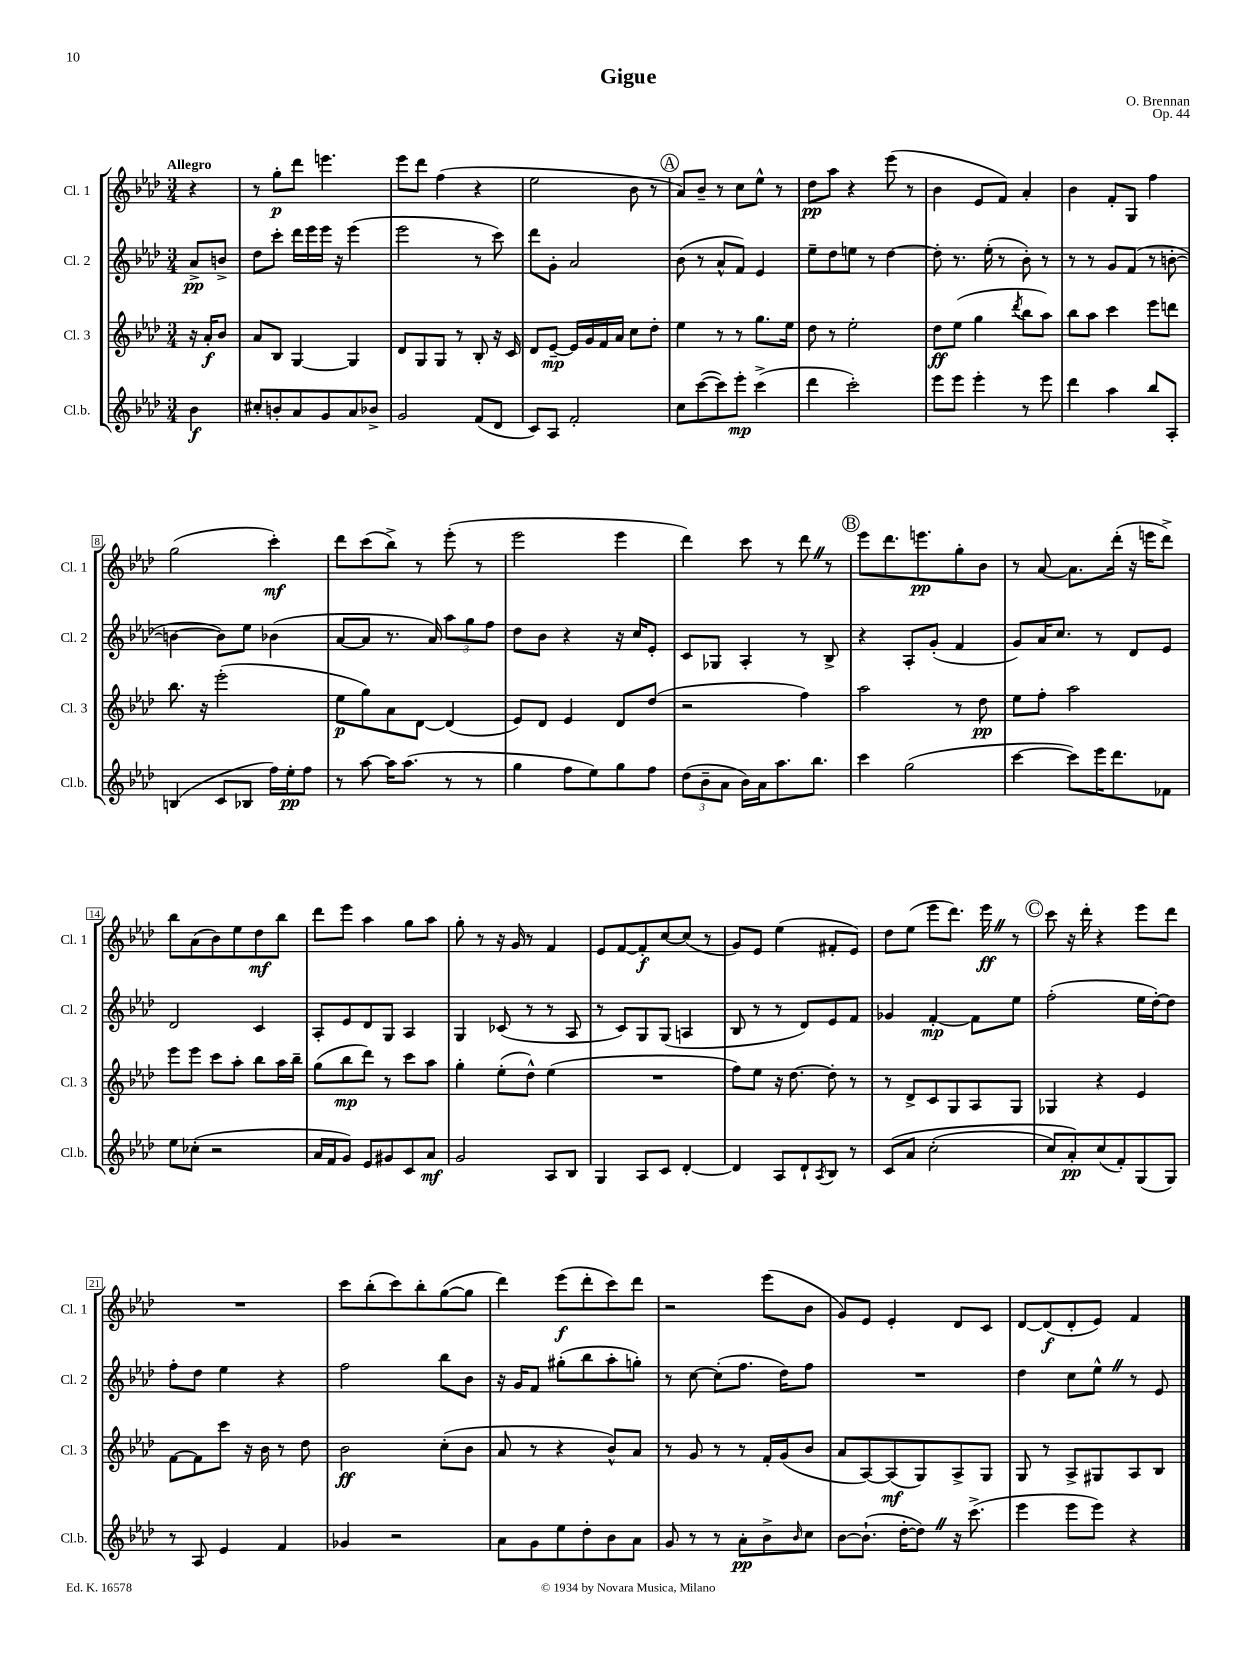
\header { title = "Gigue" composer = "O. Brennan" opus = "Op. 44" }
<<
\new StaffGroup <<
\new Staff = "s0" \with { instrumentName = "Cl. 1" shortInstrumentName = "Cl. 1" } {
    \clef treble \key aes \major \numericTimeSignature \time 3/4 \partial 4 \tempo "Allegro"
    r4 |
    r8 g''8-.\p des'''8 e'''4. |
    ees'''8 des'''8 f''4( r4 |
    ees''2 bes'8 r8 |
    \mark \markup { \circle "A" } aes'8) bes'8-- r8 c''8 ees''8-^ r8 |
    des''8\pp aes''8 r4 ees'''8( r8 |
    bes'4 ees'8 f'8) aes'4-. |
    bes'4 f'8-. g8 f''4 |
    g''2( c'''4-.\mf) |
    des'''8 c'''8( bes''8->) r8 ees'''8-.( r8 |
    ees'''2 ees'''4 |
    des'''4) c'''8 r8 des'''8 \once \override BreathingSign.text = \markup { \musicglyph "scripts.caesura.straight" } \breathe r8 |
    \mark \markup { \circle "B" } ees'''8 des'''8. e'''8.\pp g''8-. bes'8 |
    r8 aes'8~ aes'8. des'''16-.( r16 e'''16 des'''8->) |
    bes''8 aes'8( bes'8) ees''8 des''8\mf bes''8 |
    des'''8 ees'''8 aes''4 g''8 aes''8 |
    g''8-. r8 r16 g'16 r8 f'4 |
    ees'8 f'8~ f'8-.\f c''8~ c''8( r8 |
    g'8) ees'8 ees''4( fis'8-. ees'8) |
    des''8 ees''8( ees'''8 des'''8.) ees'''16\ff \once \override BreathingSign.text = \markup { \musicglyph "scripts.caesura.straight" } \breathe r8 |
    \mark \markup { \circle "C" } c'''8 r16 des'''16-. r4 ees'''8 des'''8 |
    R2. |
    c'''8 bes''8-.( c'''8) bes''8-. g''8~( g''8 |
    des'''4) ees'''8\f( des'''8-. c'''8) des'''8 |
    r2 ees'''8( bes'8 |
    g'8) ees'8 ees'4-. des'8 c'8 |
    des'8~ des'8\f( des'8-. ees'8) f'4 \bar "|." |
}
\new Staff = "s1" \with { instrumentName = "Cl. 2" shortInstrumentName = "Cl. 2" } {
    \clef treble \key aes \major \numericTimeSignature \time 3/4 \partial 4
    aes'8->\pp b'8-> |
    des''8 c'''8-. des'''16 ees'''16 ees'''16 r16 ees'''4( |
    ees'''2 r8 c'''8) |
    des'''8 g'8-. aes'2 |
    \mark \markup { \circle "A" } bes'8( r8 aes'8-^ f'8) ees'4 |
    ees''8-- des''8 e''8 r8 des''4~ |
    des''8-. r8. ees''16-.( r8 bes'8-.) r8 |
    r8 r8 g'8 f'8( r8 b'8~-. |
    b'4~ b'8) ees''8 bes'4( |
    aes'8~ aes'8 r8. aes'16) \tuplet 3/2 { aes''8 g''8 f''8 } |
    des''8 bes'8 r4 r16 c''16 ees'8-. |
    c'8 ges8 aes4-. r8 bes8-> |
    \mark \markup { \circle "B" } r4 aes8-. g'8-.( f'4 |
    g'8) aes'16 c''8. r8 des'8 ees'8 |
    des'2 c'4 |
    aes8-. ees'8 des'8 g8 aes4 |
    g4 ces'8( r8 r8 aes8 |
    r8 c'8) g8 g8( a4 |
    bes8 r8 r8 des'8) ees'8 f'8 |
    ges'4 f'4~-.\mp f'8 ees''8 |
    \mark \markup { \circle "C" } f''2-.( ees''16 des''16~-.) des''8 |
    f''8-. des''8 ees''4 r4 |
    f''2 bes''8 bes'8 |
    r16 g'16 f'8 gis''8-.( bes''8 aes''8-. g''8-.) |
    r8 c''8~ c''8-.( f''8. des''16) f''8 |
    R2. |
    des''4 c''8 ees''8-^ \once \override BreathingSign.text = \markup { \musicglyph "scripts.caesura.straight" } \breathe r8 ees'8 \bar "|." |
}
\new Staff = "s2" \with { instrumentName = "Cl. 3" shortInstrumentName = "Cl. 3" } {
    \clef treble \key aes \major \numericTimeSignature \time 3/4 \partial 4
    r16 aes'16-.\f bes'8 |
    aes'8 bes8 g4~ g4 |
    des'8 g8 g8 r8 bes8-. r16 c'16 |
    des'8 ees'8~--\mp ees'16 g'16 f'16 aes'16 c''8 des''8-. |
    \mark \markup { \circle "A" } ees''4 r8 r8 g''8. ees''16 |
    des''8 r8 ees''2-. |
    des''8\ff ees''8( g''4 \acciaccatura { des'''8 } bes''8 aes''8) |
    bes''8 aes''8 c'''4 ees'''8 d'''8 |
    bes''8. r16 ees'''2-.( |
    ees''8\p g''8) aes'8 des'8~ des'4( |
    ees'8) des'8 ees'4 des'8 des''8( |
    r2 f''4) |
    \mark \markup { \circle "B" } aes''2 r8 des''8\pp |
    ees''8 f''8-. aes''2 |
    ees'''8 ees'''8 c'''8 aes''8-. bes''8 aes''16 bes''16-- |
    g''8( bes''8\mp des'''8) r8 c'''8 aes''8 |
    g''4-. ees''8-.( des''8-^) ees''4( |
    R2. |
    f''8) ees''8 r16 des''8.~ des''8-. r8 |
    r8 des'8-> c'8 g8 aes8 g8 |
    \mark \markup { \circle "C" } ges4 r4 ees'4 |
    f'8~ f'8 c'''8 r16 bes'16 r8 des''8 |
    bes'2\ff c''8-.( bes'8 |
    aes'8 r8 r4 bes'8-^) aes'8 |
    r8 g'8 r8 r8 f'16-. g'16( bes'8 |
    aes'8 aes8~) aes8\mf( g8) aes8-> g8 |
    g8 r8 aes8-> gis8 aes8 bes8 \bar "|." |
}
\new Staff = "s3" \with { instrumentName = "Cl.b." shortInstrumentName = "Cl.b." } {
    \clef treble \key aes \major \numericTimeSignature \time 3/4 \partial 4
    bes'4\f |
    cis''8-. b'8-. aes'8 g'8 aes'8 bes'8-> |
    g'2 f'8( des'8 |
    c'8) aes8 f'2-. |
    \mark \markup { \circle "A" } c''8 c'''8~( c'''8) ees'''8-.\mp c'''4->( |
    des'''4 c'''2-.) |
    ees'''8 ees'''8 ees'''4-. r8 ees'''8 |
    des'''4 aes''4 bes''8 aes8-. |
    b4( c'8 bes8 f''16) ees''16-.\pp f''8 |
    r8 aes''8~ aes''16 aes''8.( r8 r8 |
    g''4 f''8 ees''8) g''8 f''8 |
    \tuplet 3/2 { des''8( bes'8-- aes'8 } bes'16) aes'16 aes''8. bes''8. |
    \mark \markup { \circle "B" } c'''4 g''2( |
    c'''4~ c'''8) ees'''16 des'''8. fes'8 |
    ees''8 ces''8-.( r2 |
    aes'16 f'16 g'8) ees'8 gis'8 c'8 aes'8\mf |
    g'2 aes8 bes8 |
    g4 aes8 c'8 des'4~-. |
    des'4 aes8 des'8-! \acciaccatura { aes8 } bes8 r8 |
    c'8\( aes'8 c''2-.( |
    \mark \markup { \circle "C" } c''8) aes'8-.\pp\) c''8( f'8-.) g8( g8) |
    r8 aes8 ees'4 f'4 |
    ges'4 r2 |
    aes'8 g'8 ees''8 des''8-. bes'8 aes'8 |
    g'8 r8 r8 aes'8-.\pp bes'8-> \grace { bes'16 } c''8 |
    bes'8~ bes'8.-!( des''16~-. des''8) \once \override BreathingSign.text = \markup { \musicglyph "scripts.caesura.straight" } \breathe r16 c'''8.->( |
    ees'''4 ees'''8 ees'''8) r4 \bar "|." |
}
>>
>>
\layout { \context { \Score \override BarNumber.stencil = #(make-stencil-boxer 0.1 0.3 ly:text-interface::print) } }
